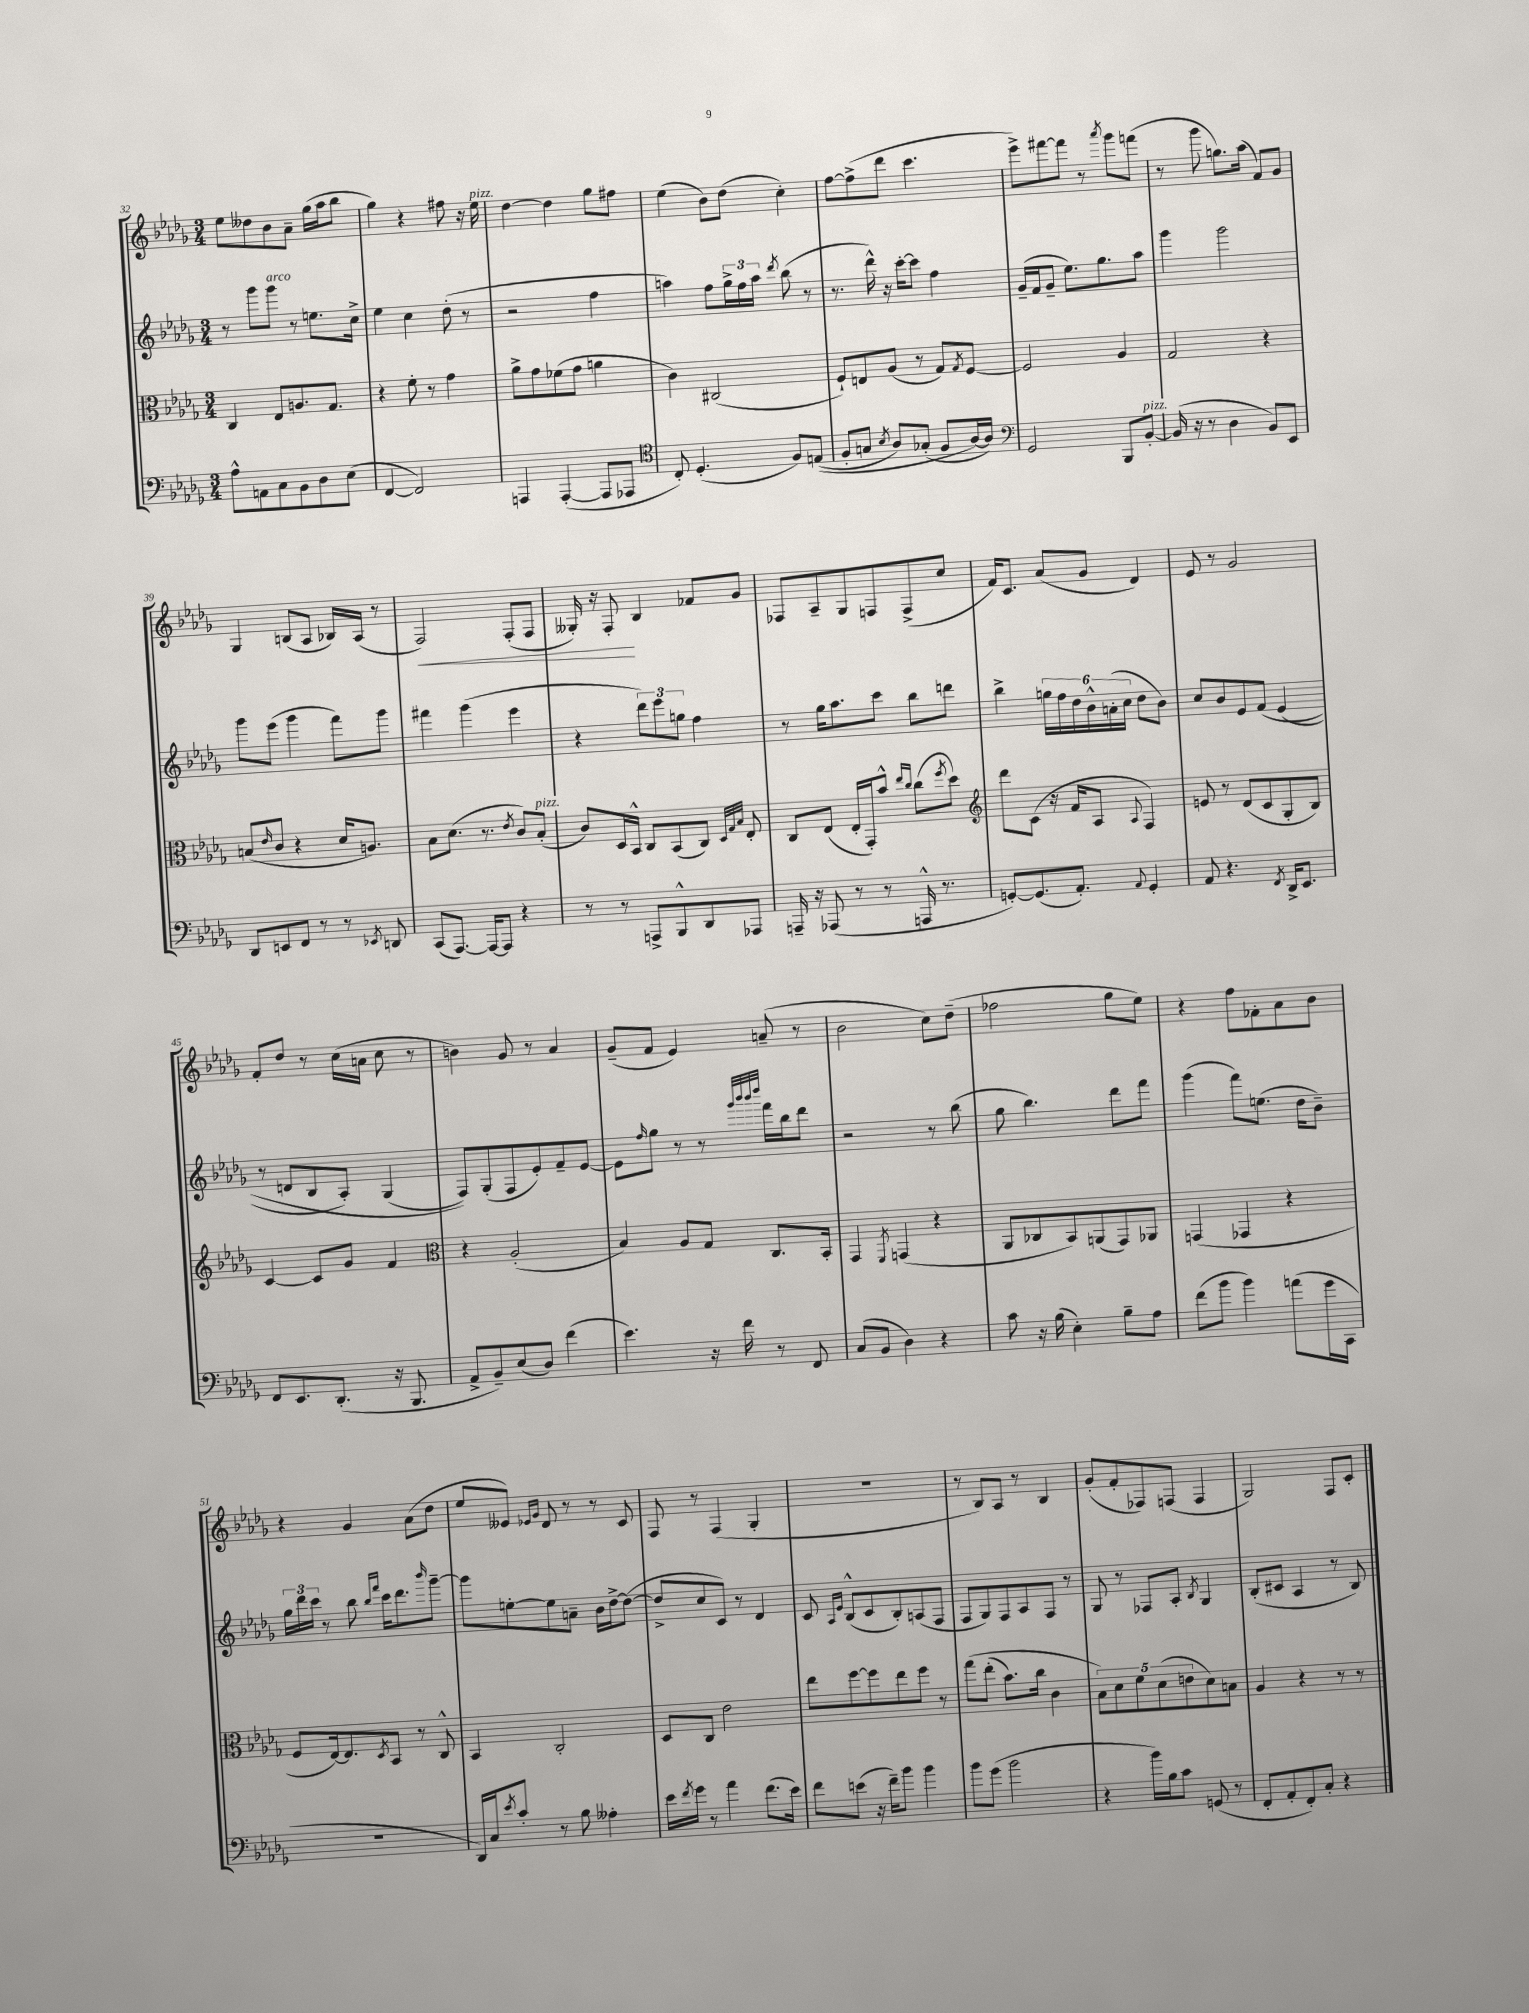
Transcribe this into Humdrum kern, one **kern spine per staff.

**kern	**kern	**kern	**kern	**dynam
*part4	*part3	*part2	*part1	*part1
*staff4	*staff3	*staff2	*staff1	*staff1
*clefF4	*clefC3	*clefG2	*clefG2	*
*k[b-e-a-d-g-]	*k[b-e-a-d-g-]	*k[b-e-a-d-g-]	*k[b-e-a-d-g-]	*
*M3/4	*M3/4	*M3/4	*M3/4	*
=32	=32	=32	=32	=32
8A-^^\L	4C/	8r	8ee-\L	.
8AAn\	.	8ggg-\L	8dd--X\	.
!	!	!LO:TX:a:i:t=arco	!	!
8C\	8E-/L	8ggg-\J	8b-\	.
8BB-\	8.An/	8r	8a-~\J	.
8D-\	.	8.een\L	(16gg-\LL	.
.	8.G-/J	.	16aa-\J	.
(8E-\J	.	.	8bb-\J	.
.	.	16cc^\Jk	.	.
=33	=33	=33	=33	=33
[4FF/	4r	4ee-\	4gg-\)	.
2FF/])	8f'\	4cc\	4r	.
.	8r	.	.	.
.	4g-\	(8dd-'\	8ff#X\	.
.	.	8r	16r	.
!	!	!	!LO:TX:a:i:t=pizz.	!
.	.	.	16ee-\	.
=34	=34	=34	=34	=34
4AAAn/	8a-^\L	2r	[4dd-\	.
.	8g-\	.	.	.
([4AAA'/	(8f-X\	.	4dd-\]	.
.	8g-\J	.	.	.
8AAA/L]	4an\	4ff\	8gg-\L	.
8AAA-X/J	.	.	8ff#X\J	.
=35	=35	=35	=35	=35
*clefC4	*	*	*	*
8C'/)	4c\)	4aan\)	(4ee-\	.
(4.D-'/	.	.	.	.
.	(2C#X/	8ff\L	8b-\L)	.
.	.	24gg-^\L	(8dd-\J	.
.	.	24ff\	.	.
.	.	24aa\JJ	.	.
.	.	8qddd-/	.	.
8F/L)	.	(8bb-\	4cc'\)	.
((8En/J	.	8r	.	.
=36	=36	=36	=36	=36
8F'/L	8F`/L)	8.r	[8ff\L	.
8Gn/J	8En/	.	(8ff^\]	.
.	.	16ddd-^^\)	.	.
8qB-/	.	.	.	.
8A-/L)	(8A-/J	16r	8ddd-\J	.
.	.	[16ccc'\KL	.	.
(8G-X'/J	8r	8ccc\J]	4.ccc\	.
8F/L	8G-/L)	4ff\	.	.
.	8qG-/	.	.	.
[16A-/L)	[8F/J	.	.	.
16A-/JJ])	.	.	.	.
=37	=37	=37	=37	=37
*clefF4	*	*	*	*
2GG-/	2F/]	(16g-~/LL	8eee-^\L)	.
.	.	16f/J	.	.
.	.	8g-~/J	[8fff#X\	.
.	.	8.ee-\L)	8fff#\J]	.
.	.	.	8r	.
.	.	8.gg-\	.	.
.	.	.	8qaaa-/	.
8BBB-/L	4A-/	.	8ggg-\L	.
!LO:TX:a:i:t=pizz.	!	!	!	!
[8BB-'/J	.	8aa-\J	(8fffn\J	.
=38	=38	=38	=38	=38
(16BB-/]	2G-/	4ggg-\	8r	.
16r	.	.	.	.
8r	.	.	8ggg-\	.
4D-\	.	2ggg-\	8.ggn\L)	.
.	.	.	(16aa-\Jk	.
8BB-/L)	4r	.	8f/L)	.
8EE-/J	.	.	8g-/J	.
!!LO:LB:g=z
=39	=39	=39	=39	=39
8DD-/L	(8Bn/L	8ggg-\L	4G-/	.
.	16qqe-/	.	.	.
8EEn/	8c/J	(8eee-\J	.	.
8FF/J	4r	4ggg-\	(8Bn/L	.
8r	.	.	8A-/J	.
8r	16d-/KL	8fff\L)	16B-X/LL)	.
.	8.An/J)	.	(16A-/JJ	.
8qEE-X/	.	.	.	.
8DDn/	.	8ggg-\J	8r	.
=40	=40	=40	=40	=40
!	!	!	!	!LO:HP:b
(8CC/L	8B-\L	4fff#X\	2F/)	<
[8.AAA-/J)	(8.d-\J	.	.	.
.	.	(4ggg-\	.	.
16AAA-/KL_	8.r	.	.	.
8AAA-/J]	.	.	.	.
.	8qe-/	.	.	.
4r	8c/L)	4eee-\	(8F'/L	.
!	!LO:TX:a:i:t=pizz.	!	!	!
.	(8B-'/J	.	8F/J	.
=41	=41	=41	=41	=41
8r	8c/L)	4r	16G--X'/)	.
.	.	.	16r	.
8r	16D-/L	.	8F'/	.
.	16BB-^^/JJ	.	.	.
8AAAn^/L	8C/L	12ddd-\L)	4B-/	[
.	.	12eee-\	.	.
8BBB-^^/	(8BB-/	.	.	.
.	.	12ggn\J	.	.
8DD-/	8C/J)	4ff\	8f-X/L	.
.	32qqD-/LLL	.	.	.
.	32qqG-/	.	.	.
.	32qqB-/JJJ	.	.	.
8AAA-X/J	8E-'/	.	8g-/J	.
=42	=42	=42	=42	=42
16AAAn~/	8C/L	8r	8F-X/L	.
16r	.	.	.	.
(8AAA-X/	(8E-/J	16gg-\KL	8A-~/	.
.	.	8.aa-\	.	.
8r	16E-'/LL	.	8G-/	.
.	16GG-'/J)	.	.	.
8r	8b-^^/J	8ccc\J	8Fn/	.
.	16qqee-/LL	.	.	.
.	16qqcc/JJ	.	.	.
16AAAn^^/	(8cc\L	8bb-\L	(8F^/	.
8.r	.	.	.	.
.	8qff/	.	.	.
.	8dd-\J)	8dddn\J	8cc/J	.
=43	=43	=43	=43	=43
*	*clefG2	*	*	*
[8GGn'/L)	8ddd-\L	4bb-^\	16f/KL)	.
.	.	.	8.c/J	.
(8.GG/]	(8c\J	.	.	.
.	16r	24ggn\LL	(8a-/L	.
.	.	24ff\	.	.
8.AA-'/J)	16f/KL	.	.	.
.	.	24dd-\	.	.
.	8A-/J	24b-^^\	8g-/J	.
.	.	(24an'\	.	.
.	.	24cc\JJ	.	.
8qqAA-/	8qqA-/	.	.	.
4GG'/	4F/)	8dd-\L	4d-/)	.
.	.	8b-\J)	.	.
=44	=44	=44	=44	=44
8AA-/	8en/	8cc/L	8e-/	.
4.r	8r	8b-/	8r	.
.	(8d-/L	8e-/	2g-/	.
.	8c/	(8f/J	.	.
8qFF/	.	.	.	.
16DD-^/KL	8G-'/	(4e-/	.	.
8.EE-/J	.	.	.	.
.	8B-/J)	.	.	.
!!LO:LB:g=z
=45	=45	=45	=45	=45
8FF/L	[4c/	8r	8f'/L	.
8.EE-/	.	8dn/L	8dd-/J	.
.	8c/L]	8B-/	8r	.
(8.DD-'/J	.	.	.	.
.	8g-/J	8A-'/J)	(16cc\LL	.
.	.	.	16an\JJ	.
16r	4f/	(4G-/	8cc\	.
8.BBB-/	.	.	.	.
.	.	.	8r	.
=46	=46	=46	=46	=46
*	*clefC3	*	*	*
8AA-^/L	4r	8F/L))	4bn\)	.
8BB-~/)	.	(8G-'/	.	.
(8E-/	(2A-'/	8F/	8g-/	.
8D-/J)	.	8e-'/)	8r	.
(4f\	.	8f~/	4a-/	.
.	.	[8e-/J	.	.
=47	=47	=47	=47	=47
4.e-\)	4B-/)	8e-\L]	(8g-~/L	.
.	.	16qqff/	.	.
.	.	8gg-\J	8f/J	.
.	8A-/L	8r	4e-/)	.
16r	8G-/J	8r	.	.
16f\	.	.	.	.
.	.	32qqggg-/LLL	.	.
.	.	32qqbbb-/	.	.
.	.	32qqbbb-/	.	.
.	.	32qqdddd-/JJJ	.	.
8r	8.C/L	16fff\LL	(8an~/	.
.	.	16bb-\J	.	.
8FF/	.	8ddd-\J	8r	.
.	16BB-'/Jk	.	.	.
=48	=48	=48	=48	=48
(8C/L	4GG-/	2r	2b-\	.
8BB-/J	.	.	.	.
.	8qFF/	.	.	.
4D-\)	(4GGn/	.	.	.
4r	4r	8r	8cc\L)	.
.	.	(8bb-\	(8dd-~\J	.
=49	=49	=49	=49	=49
8c\	8AA-/L	8gg-\	2ff-X\	.
16r	8C-X/	4.bb-\)	.	.
(16B-\	.	.	.	.
4E-'\)	8BB-/)	.	.	.
.	(8AAn/	.	.	.
8B-~\L	8GG-/)	8ddd-\L	8gg-\L	.
8A-\J	8AA-X/J	8fff\J	8ee-\J)	.
=50	=50	=50	=50	=50
(8f\L	(4GGn/	(4ggg-\	4r	.
8b-\J	.	.	.	.
4b-\)	4GG-X/	8fff\L)	8ff\L	.
.	.	(8.een\J	8f-X'\	.
(8an\L	4r	.	8a-\	.
.	.	16dd-\KL	.	.
16g-\L	.	8b-~\J)	8b-\J	.
16CC\JJ	.	.	.	.
!!LO:LB:g=z
=51	=51	=51	=51	=51
2.r	8F/L	24gg-\LL	4r	.
.	.	24ddd-\	.	.
.	.	24ccc\JJ	.	.
.	[16E-/k)	8r	.	.
.	8.E-/]	.	.	.
.	.	8bb-\	4g-/	.
.	.	16qqbb-/LL	.	.
.	8qD-/	16qqfff/JJ	.	.
.	8BB-/J	16ccc\KL	.	.
.	.	8.ddd-\	.	.
.	8r	.	(8a-\L	.
.	.	16qqbbb-/	.	.
.	8C^^/	[8ggg-~\J	8dd-\J	.
=52	=52	=52	=52	=52
16DD-/LL)	4BB-/	8ggg-\L]	8ee-/L	.
16C/J	.	.	.	.
8qe-/	.	.	.	.
8c'/J	.	[8een'\	8e--X/J)	.
.	.	.	16qqe-X/LL	.
.	.	.	16qqg-/JJ	.
8r	2C'/	8ee\]	8d-/	.
8B-\	.	8an~\J	8r	.
4A--X'\	.	16b-\LL	8r	.
.	.	[16dd-^\J	.	.
.	.	(8dd-\J_	8c/	.
=53	=53	=53	=53	=53
16e-\LL	8D-/L	8dd-^/L]	8F/	.
8qf/	.	.	.	.
16g-\JJ	.	.	.	.
8r	8C/J	8cc/	8r	.
4a-\	2e-\	8c/J)	(4F/	.
.	.	8r	.	.
(8.f\L	.	4d-/	4G-'/	.
16e-\Jk)	.	.	.	.
=54	=54	=54	=54	=54
8f\L	8ee-\L	8c/	2.r	.
.	.	16qqA-/LL	.	.
.	.	16qqe-/JJ	.	.
(8en\J	[8ff\	(8B-^^/L	.	.
16r	8ff\]	8c/	.	.
16f~\KL)	.	.	.	.
8b-\J	8ee-\	8B-'/)	.	.
4b-\	8ff\J	(8An/	.	.
.	8r	8F/J	.	.
=55	=55	=55	=55	=55
8b-\L	(8gg-\L	8F/L	8r	.
(8g-\J	(8ee-'\J	8G-/)	8B-/L)	.
2b-\	8.b-\L)	8F/	8A-/J	.
.	.	8A-/	8r	.
.	16cc\Jk	.	.	.
.	4c\	8F/J	4B-/	.
.	.	8r	.	.
=56	=56	=56	=56	=56
4r	10B-\L)	8G-/	(8g-'/L	.
.	10d-\	.	.	.
.	.	8r	8f'/	.
.	10f\	.	.	.
16b-\LL)	.	8F-X/L	8F-X/)	.
.	(10d-\	.	.	.
16B-\J	.	.	.	.
8c\J	.	8A-'/J	(8Fn/J	.
.	10en\	.	.	.
.	.	8qB-/	.	.
(8GGn/	8d-\)	4G-/	4F/	.
8r	8Bn\J	.	.	.
=57	=57	=57	=57	=57
8FF'/L	4A-/	(8B-'/L	2G-/)	.
8AA-'/	.	8c#X/J	.	.
8FF'/)	4r	4A-/	.	.
8C'/J	.	.	.	.
4r	8r	8r	8F/L	.
.	8r	8B-/)	8c'/J	.
==	==	==	==	==
*-	*-	*-	*-	*-
